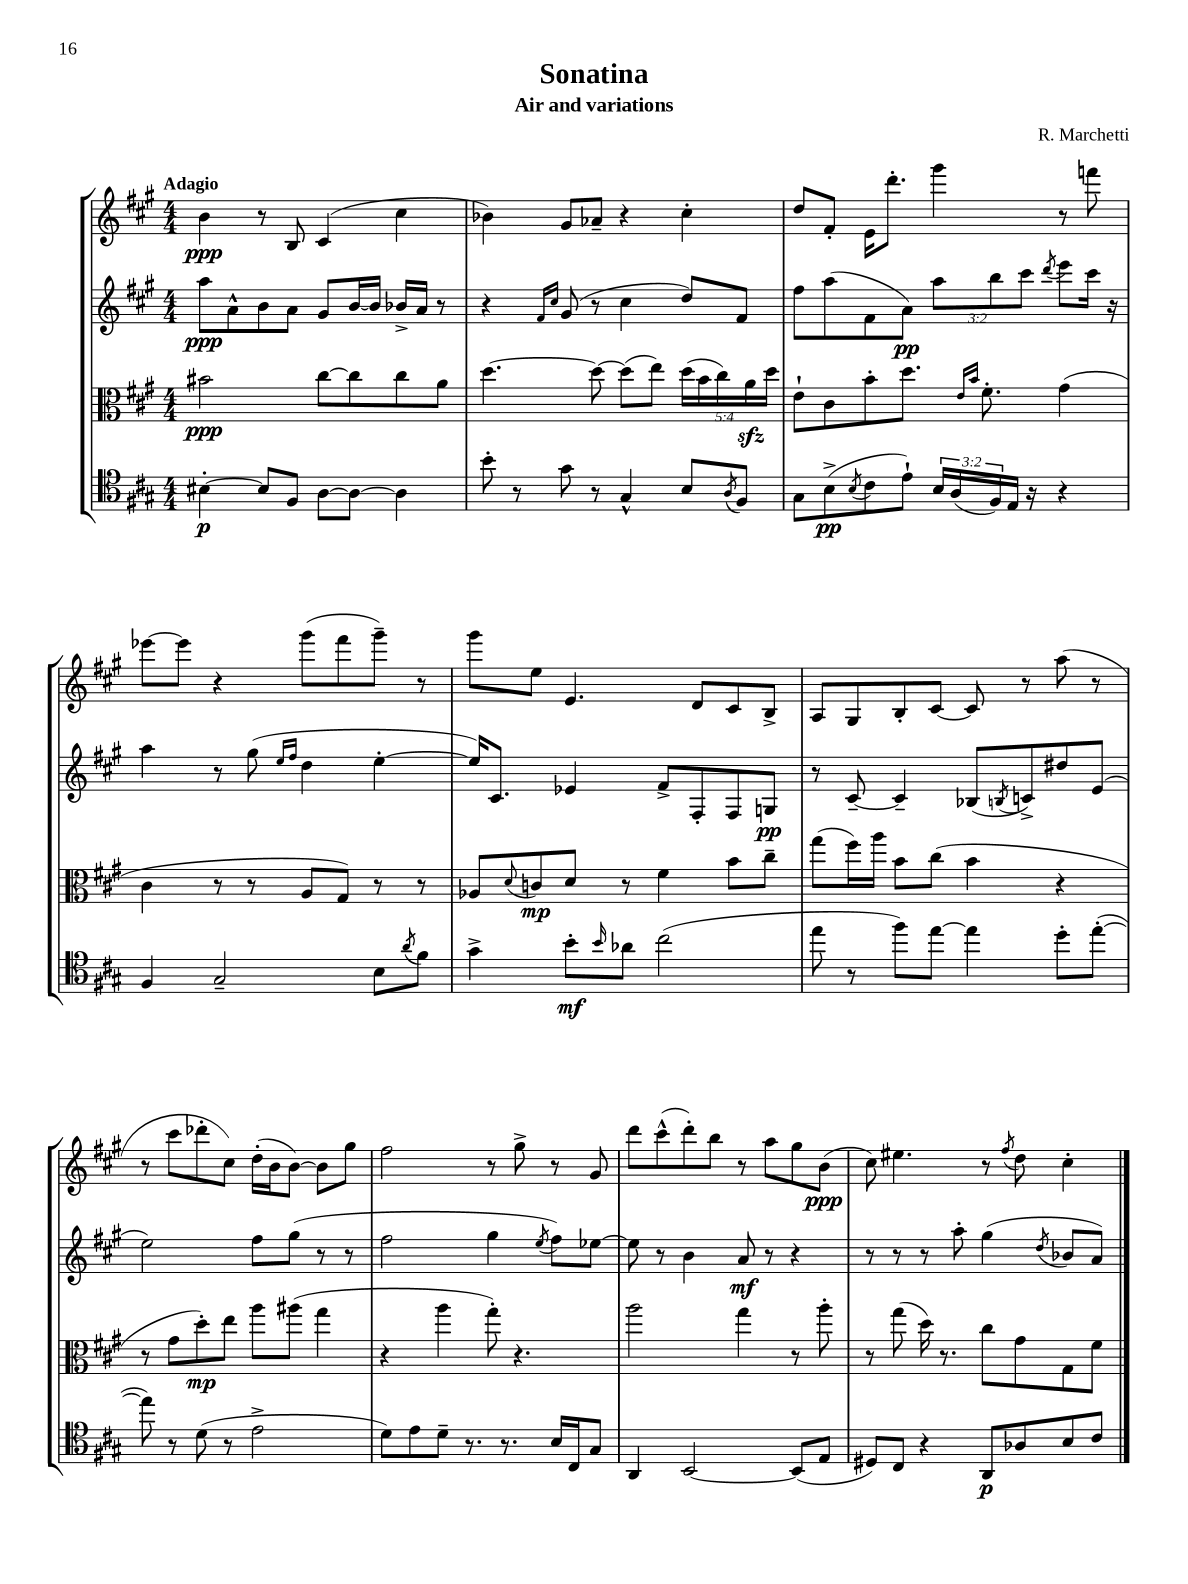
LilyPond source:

\header { title = "Sonatina" composer = "R. Marchetti" subtitle = "Air and variations" }
<<
\new StaffGroup <<
\new Staff = "s0" {
    \clef treble \key a \major \numericTimeSignature \time 4/4 \tempo "Adagio"
    b'4\ppp r8 b8 cis'4( cis''4 |
    bes'4) gis'8 aes'8-- r4 cis''4-. |
    d''8 fis'8-. e'16 d'''8.-. gis'''4 r8 f'''8 |
    ees'''8~ ees'''8 r4 gis'''8( fis'''8 gis'''8--) r8 |
    gis'''8 e''8 e'4. d'8 cis'8 b8-> |
    a8 gis8 b8-. cis'8~ cis'8 r8 a''8( r8 |
    r8 cis'''8 des'''8-. cis''8) d''16-.( b'16 b'8~) b'8 gis''8 |
    fis''2 r8 gis''8-> r8 gis'8 |
    d'''8 cis'''8-^( d'''8-.) b''8 r8 a''8 gis''8 b'8\ppp( |
    cis''8) eis''4. r8 \acciaccatura { fis''8 } d''8 cis''4-. \bar "|." |
}
\new Staff = "s1" {
    \clef treble \key a \major \numericTimeSignature \time 4/4 \override Staff.TupletNumber.text = #tuplet-number::calc-fraction-text
    a''8\ppp a'8-^ b'8 a'8 gis'8 b'16~ b'16 bes'16-> a'16 r8 |
    r4 \grace { fis'16 cis''16 } gis'8( r8 cis''4 d''8) fis'8 |
    fis''8 a''8( fis'8 a'8\pp) \tuplet 3/2 { a''8 b''8 cis'''8 } \acciaccatura { d'''8 } e'''8 cis'''16 r16 |
    a''4 r8 gis''8( \grace { e''16 fis''16 } d''4 e''4~-. |
    e''16) cis'8. ees'4 fis'8-> fis8-. fis8 g8\pp |
    r8 cis'8~-- cis'4-- bes8( \acciaccatura { b8 } c'8->) dis''8 e'8( |
    e''2) fis''8 gis''8( r8 r8 |
    fis''2 gis''4 \acciaccatura { e''8 } fis''8) ees''8~ |
    ees''8 r8 b'4 a'8\mf r8 r4 |
    r8 r8 r8 a''8-. gis''4( \acciaccatura { d''8 } bes'8 a'8) \bar "|." |
}
\new Staff = "s2" {
    \clef alto \key a \major \numericTimeSignature \time 4/4 \override Staff.TupletNumber.text = #tuplet-number::calc-fraction-text
    bis'2\ppp cis''8~ cis''8 cis''8 a'8 |
    d''4.~ d''8~ d''8( e''8) \tuplet 5/4 { d''16( b'16 cis''16) a'16\sfz d''16 } |
    e'8-! cis'8 b'8-. d''8. \grace { e'16 b'16 } fis'8.-. gis'4( |
    cis'4 r8 r8 a8 gis8) r8 r8 |
    aes8 \appoggiatura { d'8 } c'8\mp d'8 r8 fis'4 b'8 cis''8-- |
    gis''8( fis''16) a''16 b'8 cis''8( b'4 r4 |
    r8 gis'8 d''8-.\mp) e''8 a''8 ais''8( gis''4 |
    r4 a''4 gis''8-.) r4. |
    a''2 gis''4 r8 a''8-. |
    r8 gis''8( d''16) r8. cis''8 gis'8 gis8 fis'8 \bar "|." |
}
\new Staff = "s3" {
    \clef tenor \key a \major \numericTimeSignature \time 4/4 \override Staff.TupletNumber.text = #tuplet-number::calc-fraction-text
    bis4~-.\p bis8 fis8 a8~ a8~ a4 |
    b'8-. r8 gis'8 r8 gis4-^ b8 \acciaccatura { a8 } fis8 |
    gis8 b8->\pp( \acciaccatura { b8 } cis'8 e'8-!) \tuplet 3/2 { b16 a16( fis16) } e16 r16 r4 |
    fis4 gis2-- b8 \acciaccatura { a'8 } fis'8 |
    gis'4-> b'8-.\mf \grace { b'16 } aes'8 cis''2( |
    e''8 r8 fis''8) e''8~ e''4 d''8-. e''8~-.( |
    e''8) r8 d'8( r8 e'2-> |
    d'8) e'8 d'8-- r8. r8. b16 cis16 gis8 |
    a,4 b,2~ b,8( e8 |
    dis8) cis8 r4 a,8\p aes8 b8 cis'8 \bar "|." |
}
>>
>>
\layout { \context { \Score \remove "Bar_number_engraver" } }
